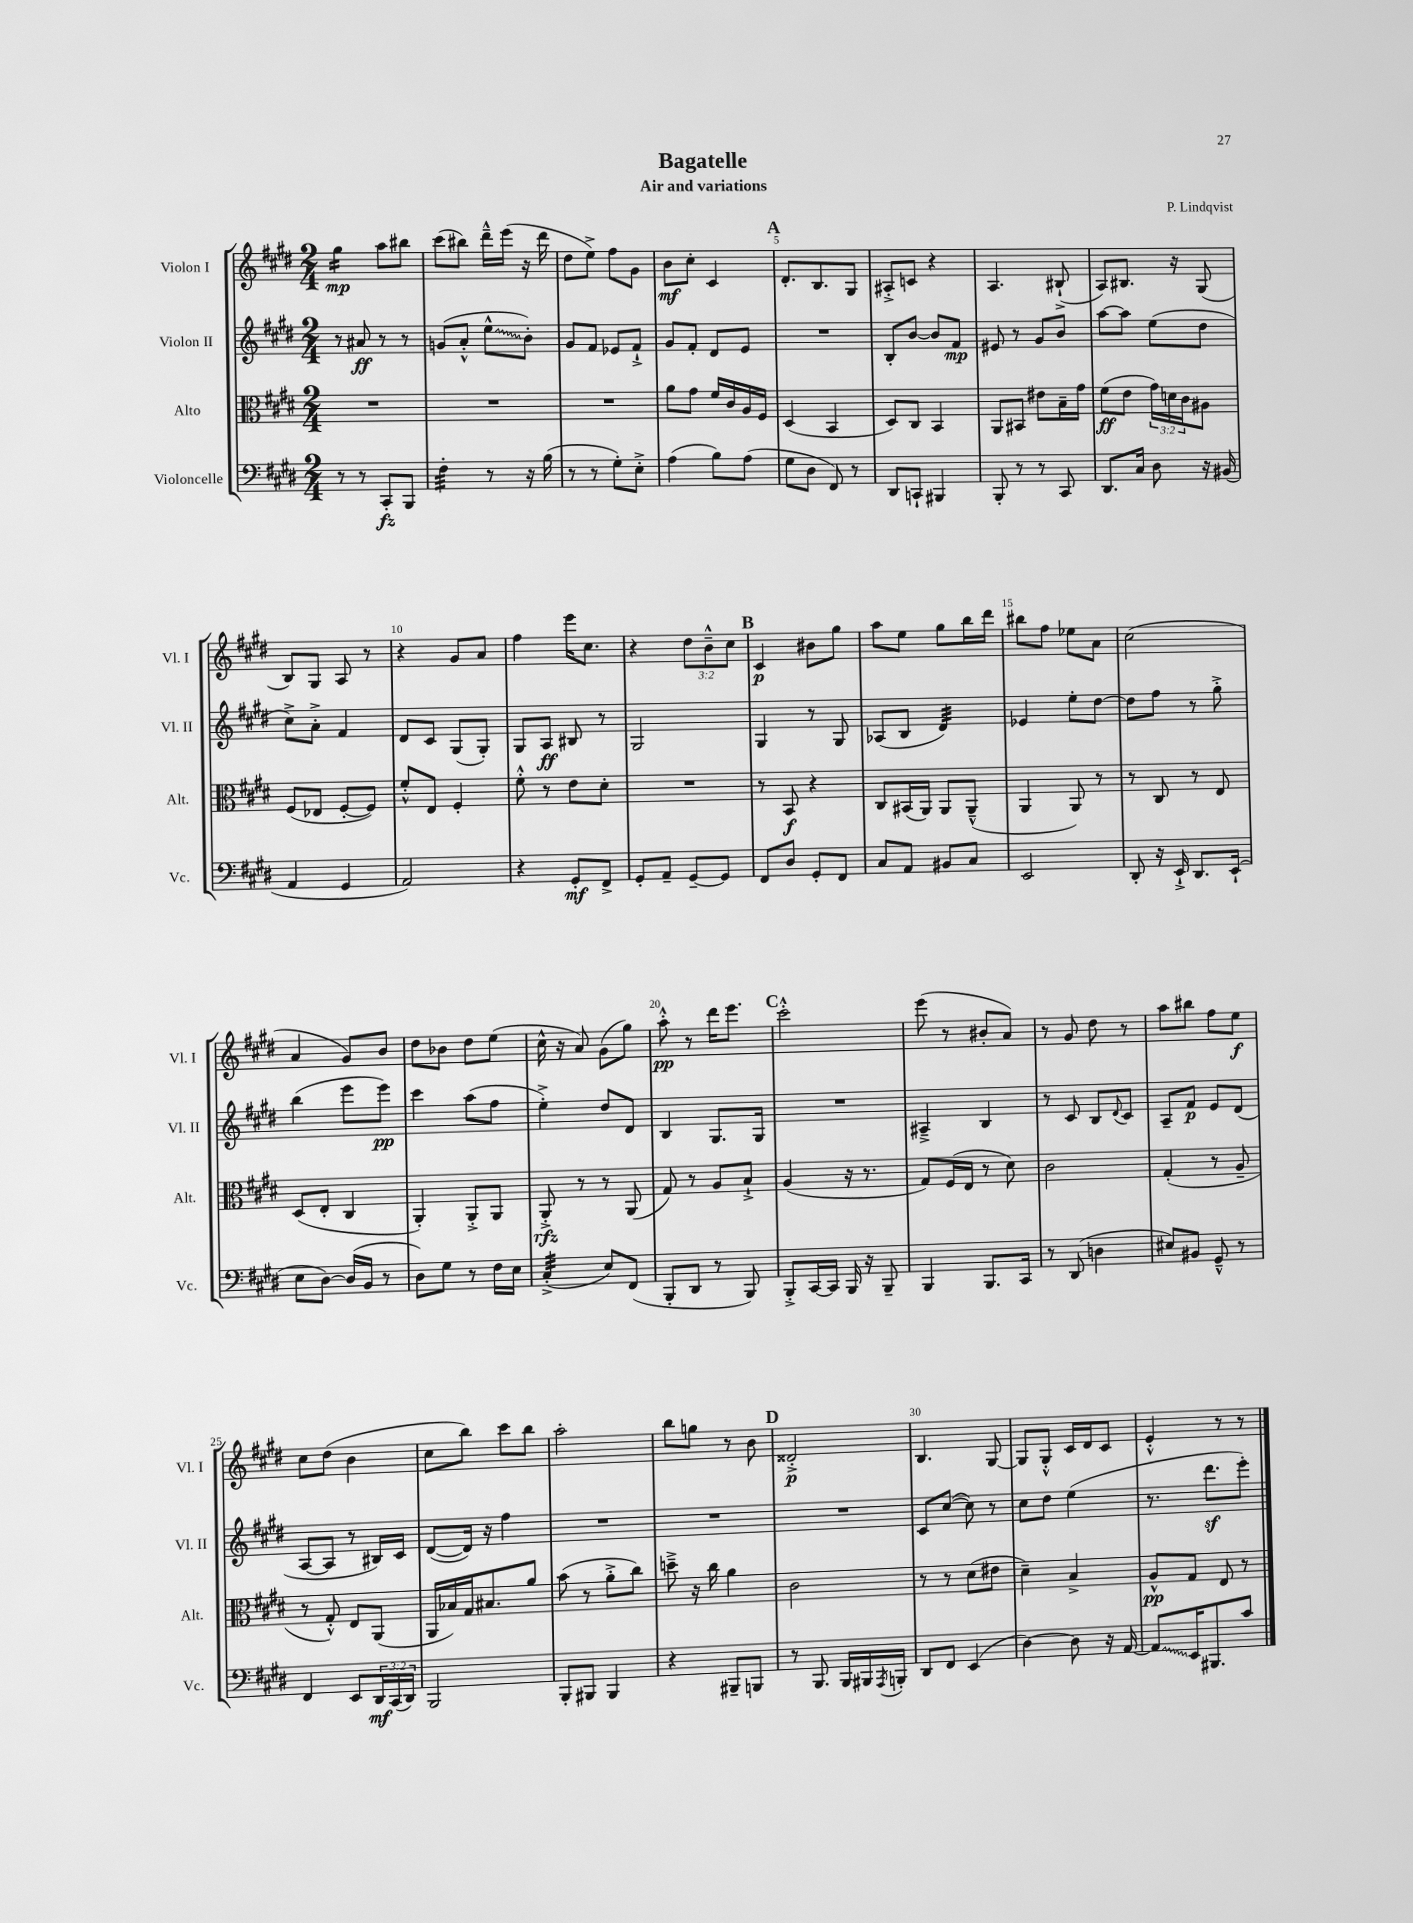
\header { title = "Bagatelle" composer = "P. Lindqvist" subtitle = "Air and variations" }
<<
\new StaffGroup <<
\new Staff = "s0" \with { instrumentName = "Violon I" shortInstrumentName = "Vl. I" } {
    \clef treble \key e \major \numericTimeSignature \time 2/4 \override Staff.TupletNumber.text = #tuplet-number::calc-fraction-text
    gis''4:16\mp a''8 bis''8 |
    cis'''8( bis''8) dis'''16---^ e'''16( r16 dis'''16 |
    dis''8 e''8->) fis''8 gis'8 |
    b'8\mf cis''8-. cis'4 |
    \mark \markup { \bold "A" } dis'8.-. b8. gis8 |
    ais8-.-> c'8 r4 |
    a4. bis8-!->( |
    a8) bis8. r16 gis8( |
    b8) gis8 a8 r8 |
    r4 gis'8 a'8 |
    fis''4 e'''16 cis''8. |
    r4 \tuplet 3/2 { dis''8 b'8---^ cis''8 } |
    \mark \markup { \bold "B" } cis'4\p bis'8 gis''8 |
    a''8 e''8 gis''8 b''16 dis'''16 |
    bis''8 fis''8 ees''8 a'8 |
    cis''2( |
    a'4 gis'8) b'8 |
    dis''8 bes'8 dis''8 e''8( |
    cis''16-^ r16 a'8) gis'8( gis''8) |
    a''8-.-^\pp r8 dis'''16 e'''8. |
    \mark \markup { \bold "C" } cis'''2-.-^ |
    e'''8( r8 bis'8-. a'8) |
    r8 gis'8 dis''8 r8 |
    a''8 bis''8 fis''8 e''8\f |
    cis''8 dis''8( b'4 |
    cis''8 b''8) cis'''8 b''8 |
    a''2-. |
    b''8 g''8 r8 b'8 |
    \mark \markup { \bold "D" } disis'2-.->\p |
    b4. gis8~ |
    gis8 gis8-.-^ cis'16 dis'16 cis'8 |
    e'4-.-^ r8 r8 \bar "|." |
}
\new Staff = "s1" \with { instrumentName = "Violon II" shortInstrumentName = "Vl. II" } {
    \clef treble \key e \major \numericTimeSignature \time 2/4
    r8 ais'8\ff r8 r8 |
    g'8( a'8-.-^ \once \override Glissando.style = #'zigzag e''8-^\glissando b'8-.) |
    gis'8 fis'8 ees'8 fis'8-!-> |
    gis'8 fis'8-. dis'8 e'8 |
    \mark \markup { \bold "A" } R2 |
    b8-. b'8~ b'8 fis'8\mp |
    eis'8 r8 gis'8 b'8 |
    a''8~ a''8 e''8( dis''8 |
    cis''8->) a'8-.-> fis'4 |
    dis'8 cis'8 gis8( gis8-.) |
    gis8 a8\ff bis8 r8 |
    gis2 |
    \mark \markup { \bold "B" } gis4 r8 gis8 |
    aes8( b8 dis'4:32) |
    ees'4 e''8-. dis''8~ |
    dis''8 fis''8 r8 gis''8-.-> |
    b''4( e'''8 e'''8\pp) |
    cis'''4 a''8( fis''8 |
    e''4-.->) dis''8 dis'8 |
    b4 gis8. gis16 |
    \mark \markup { \bold "C" } R2 |
    ais4---> b4 |
    r8 cis'8 b8 \appoggiatura { dis'8 } cis'8 |
    a8-- fis'8\p e'8 dis'8( |
    a8~ a8 r8 bis16) cis'16 |
    dis'8~( dis'16) r16 fis''4 |
    R2 |
    R2 |
    \mark \markup { \bold "D" } R2 |
    cis'8 cis''8~( cis''8) r8 |
    cis''8 dis''8 e''4( |
    r8. dis'''8.\sf e'''8-.) \bar "|." |
}
\new Staff = "s2" \with { instrumentName = "Alto" shortInstrumentName = "Alt." } {
    \clef alto \key e \major \numericTimeSignature \time 2/4 \override Staff.TupletNumber.text = #tuplet-number::calc-fraction-text
    R2 |
    R2 |
    R2 |
    a'8 gis'8 fis'16 cis'16 a16 fis16 |
    \mark \markup { \bold "A" } dis4( b,4 |
    dis8) cis8 b,4 |
    a,8 bis,8 eis'8 b16-- gis'16 |
    fis'8\ff( e'8 \tuplet 3/2 { gis'16) d'16 cis'16 } ais8 |
    fis8( ees8 fis8~-. fis8) |
    fis'8-.-^ e8 fis4-. |
    fis'8-.-^ r8 e'8 dis'8-. |
    R2 |
    \mark \markup { \bold "B" } r8 b,8\f r4 |
    cis8 bis,16( a,16) a,8 a,8---^( |
    a,4 a,8) r8 |
    r8 cis8 r8 e8 |
    dis8( e8-. cis4 |
    a,4-.) a,8-.-> a,8 |
    a,8-.->\rfz r8 r8 a,8( |
    gis8) r8 a8 b8-!-> |
    \mark \markup { \bold "C" } a4( r16 r8. |
    gis8) fis16( e16 r8 dis'8) |
    cis'2 |
    gis4-.( r8 a8-- |
    r8 gis8-.-^) e8 a,8( |
    a,16 bes16) gis16 bis8. a'8 |
    b'8( r8 a'8-.-> cis''8) |
    d''8---> r16 cis''16 a'4 |
    \mark \markup { \bold "D" } cis'2 |
    r8 r8 dis'8( eis'8 |
    dis'4--) b4-> |
    a8-^\pp gis8 e8 r8 \bar "|." |
}
\new Staff = "s3" \with { instrumentName = "Violoncelle" shortInstrumentName = "Vc." } {
    \clef bass \key e \major \numericTimeSignature \time 2/4 \override Staff.TupletNumber.text = #tuplet-number::calc-fraction-text
    r8 r8 cis,8-.\fz b,,8 |
    fis4:32-. r8 r16 b16( |
    r8 r8 gis8-.) e8-.-> |
    a4( b8) a8( |
    \mark \markup { \bold "A" } gis8 dis8 fis,8) r8 |
    dis,8 c,8-! bis,,4 |
    b,,8-. r8 r8 cis,8 |
    dis,8. cis16 dis8 r16 bis,16( |
    a,4 gis,4 |
    a,2) |
    r4 gis,8-.\mf fis,8-> |
    gis,8-. a,8-- gis,8~-- gis,8 |
    \mark \markup { \bold "B" } fis,8 dis8 gis,8-. fis,8 |
    cis8 a,8 bis,8 cis8 |
    e,2 |
    dis,8-. r16 e,16-!-> dis,8. e,16-!( |
    e8 dis8~) dis16( b,16 r8 |
    dis8) gis8 r8 fis16 e16 |
    cis4:32-.->( e8) fis,8( |
    b,,8-. dis,8 r8 b,,8) |
    \mark \markup { \bold "C" } b,,8-.-> cis,16~ cis,16 b,,16 r16 b,,8-- |
    b,,4 b,,8. cis,16 |
    r8 dis,8( d4 |
    eis8) bis,8 gis,8---^ r8 |
    fis,4 e,8 \tuplet 3/2 { dis,16\mf cis,16( dis,16) } |
    b,,2 |
    b,,8-. bis,,8 bis,,4 |
    r4 bis,,8-- b,,8 |
    \mark \markup { \bold "D" } r8 b,,8. b,,16 bis,,16 \acciaccatura { a,,8 } b,,16-. |
    dis,8 fis,8 e,4( |
    dis4~) dis8 r16 a,16~ |
    \once \override Glissando.style = #'zigzag a,8\glissando e,16 bis,,8. cis'8 \bar "|." |
}
>>
>>
\layout { \context { \Score \override BarNumber.break-visibility = ##(#f #t #t) barNumberVisibility = #(every-nth-bar-number-visible 5) } }
